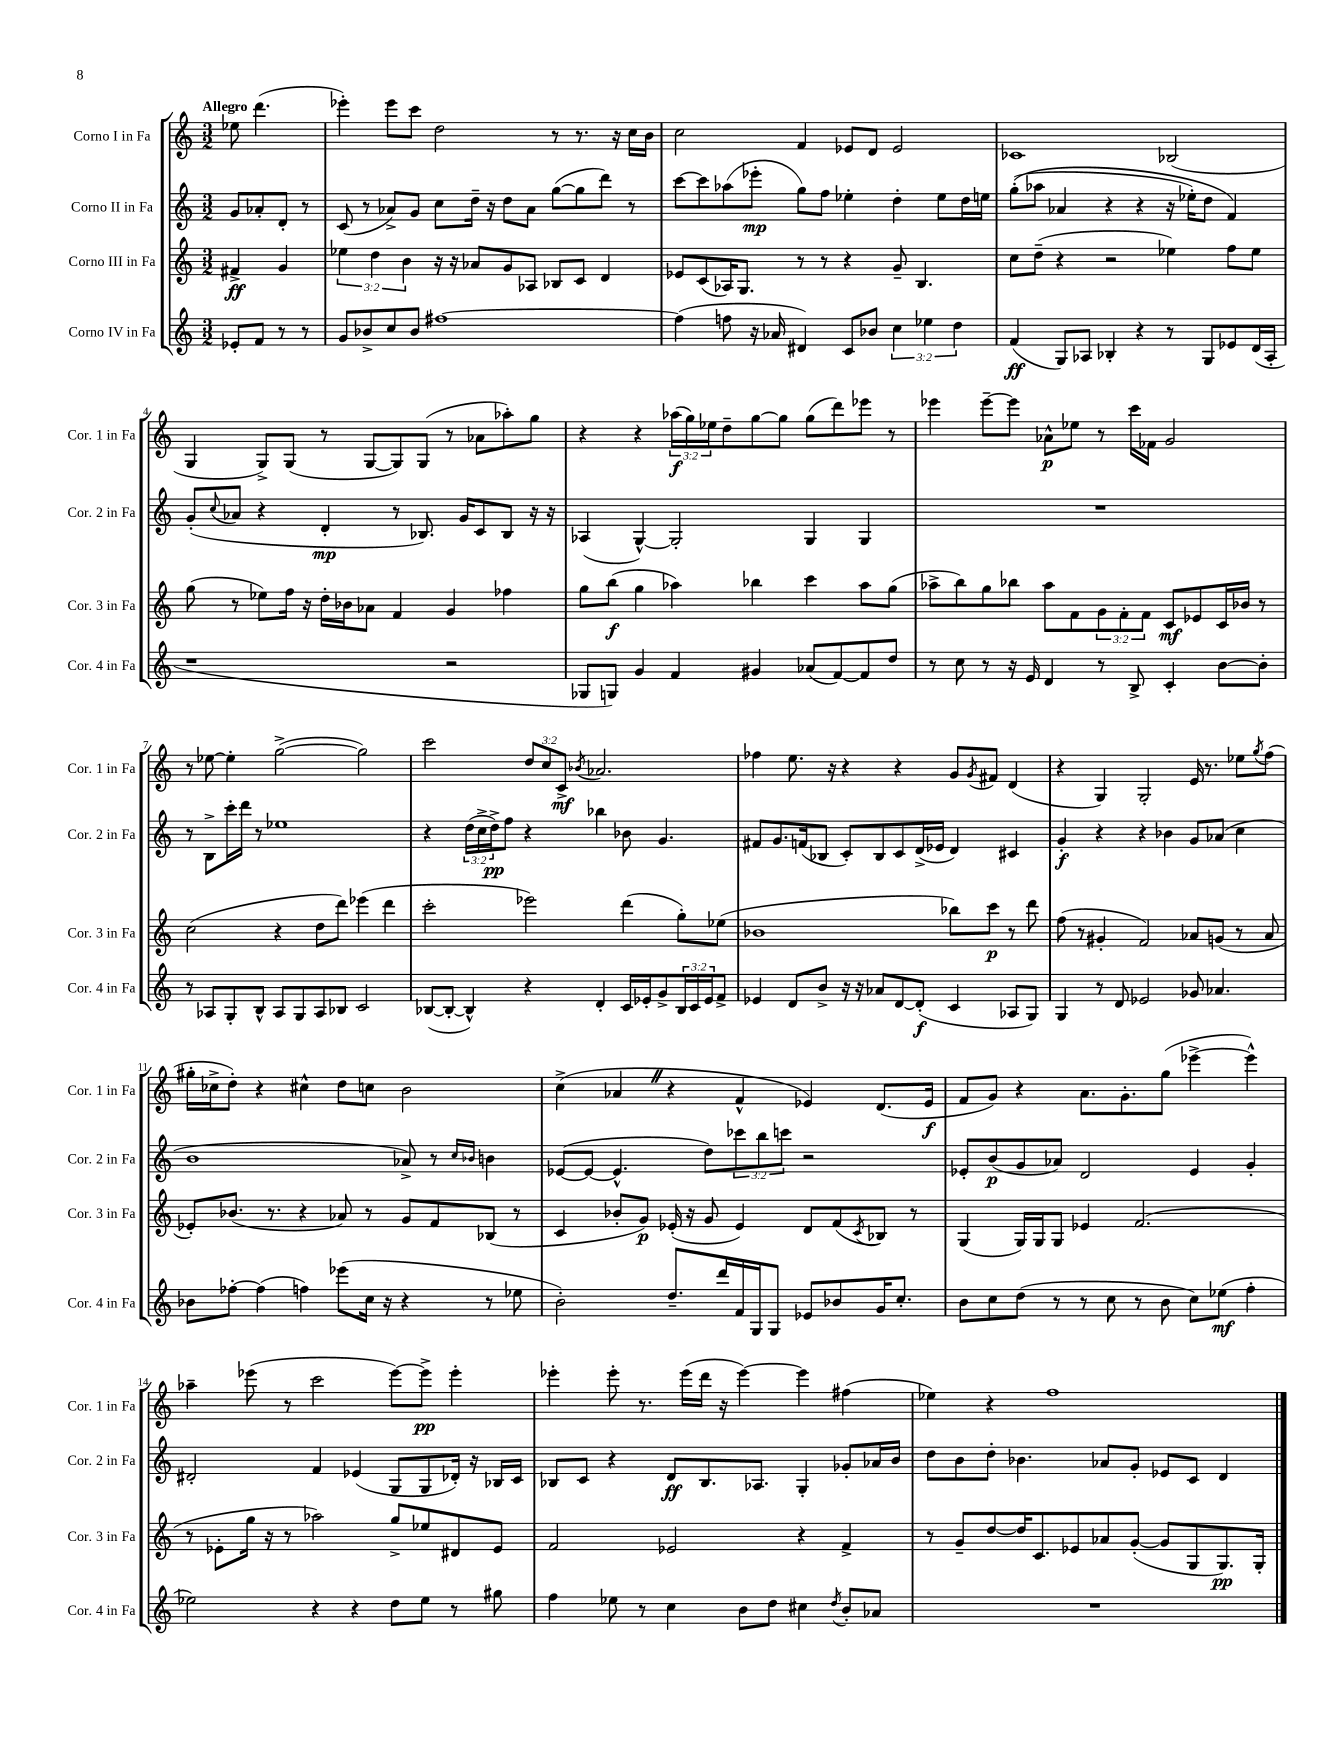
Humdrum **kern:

**kern	**dynam	**kern	**dynam	**kern	**dynam	**kern	**dynam
*part4	*part4	*part3	*part3	*part2	*part2	*part1	*part1
*staff4	*staff4	*staff3	*staff3	*staff2	*staff2	*staff1	*staff1
*I"Corno IV in Fa	*	*I"Corno III in Fa	*	*I"Corno II in Fa	*	*I"Corno I in Fa	*
*I'Cor. 4 in Fa	*	*I'Cor. 3 in Fa	*	*I'Cor. 2 in Fa	*	*I'Cor. 1 in Fa	*
*clefG2	*	*clefG2	*	*clefG2	*	*clefG2	*
*k[]	*	*k[]	*	*k[]	*	*k[]	*
*M3/2	*	*M3/2	*	*M3/2	*	*M3/2	*
=	=	=	=	=	=	=	=
!	!	!	!	!	!	!LO:TX:a:B:t=Allegro	!
8e-X'/L	.	4f#X^/	ff	8g/L	.	8ee-X\	.
8f/J	.	.	.	8a-X'/	.	(4.ddd\	.
8r	.	4g/	.	8d'/J	.	.	.
8r	.	.	.	8r	.	.	.
=1	=1	=1	=1	=1	=1	=1	=1
8g/L	.	6ee-X\	.	(8c/	.	4eee-X'\)	.
8b-X^/	.	.	.	8r	.	.	.
.	.	6dd\	.	.	.	.	.
8cc/	.	.	.	8a-X^/L)	.	8eee-\L	.
.	.	6b\	.	.	.	.	.
8b-/J	.	.	.	8g/J	.	8ccc\J	.
[1ff#X	.	16r	.	8cc\L	.	2dd\	.
.	.	16r	.	.	.	.	.
.	.	8a-X/L	.	16dd~\Jk	.	.	.
.	.	.	.	16r	.	.	.
.	.	8g/	.	8dd\L	.	.	.
.	.	8A-X/J	.	8a-\J	.	.	.
.	.	8B-X/L	.	([8gg\L	.	8r	.
.	.	8c/J	.	8gg\]	.	8.r	.
.	.	4d/	.	8ddd\J)	.	.	.
.	.	.	.	.	.	16r	.
.	.	.	.	8r	.	16cc\LL	.
.	.	.	.	.	.	16b\JJ	.
=2	=2	=2	=2	=2	=2	=2	=2
(4ff#\]	.	8e-X/L	.	[8ccc\L	.	2cc\	.
.	.	(8c/	.	8ccc\]	.	.	.
8ffn\	.	16A-X/K)	.	(8aa-X\	.	.	.
.	.	8.G/J	.	.	.	.	.
16r	.	.	.	8eee-X'\J	mp	.	.
16a-X/	.	.	.	.	.	.	.
4d#X/)	.	8r	.	8gg\L)	.	4f/	.
.	.	8r	.	8ff\J	.	.	.
8c/L	.	4r	.	4ee-X'\	.	8e-X/L	.
8b-X/J	.	.	.	.	.	8d/J	.
6cc\	.	8g~/	.	4dd'\	.	2e-/	.
.	.	4.B/	.	.	.	.	.
6ee-X\	.	.	.	.	.	.	.
.	.	.	.	8ee-\L	.	.	.
6dd\	.	.	.	.	.	.	.
.	.	.	.	16dd\L	.	.	.
.	.	.	.	16een\JJ	.	.	.
=3	=3	=3	=3	=3	=3	=3	=3
(4f/	ff	8cc\L	.	((8gg'\L	.	1c-X	.
.	.	(8dd~\J	.	8aa-X\J	.	.	.
8G/L)	.	4r	.	4a-X/	.	.	.
8A-X/J	.	.	.	.	.	.	.
4B-X'/	.	2r	.	4r	.	.	.
4r	.	.	.	4r	.	.	.
8r	.	4ee-X\)	.	16r	.	(2B-X/	.
.	.	.	.	16ee-X'\KL)	.	.	.
8G/L	.	.	.	8dd\J	.	.	.
8e-X/	.	8ff\L	.	4f/)	.	.	.
(16d/L	.	8ee-\J	.	.	.	.	.
16A-'/JJ	.	.	.	.	.	.	.
!!LO:LB:g=z
=4	=4	=4	=4	=4	=4	=4	=4
1r	.	(8gg\	.	(8g'/L	.	4G/	.
.	.	.	.	8qqcc/	.	.	.
.	.	8r	.	8a-X/J	.	.	.
.	.	8ee-X\L)	.	4r	.	8G^/L)	.
.	.	16ff\Jk	.	.	.	(8G/J	.
.	.	16r	.	.	.	.	.
.	.	16dd'\LL	.	4d'/	mp	8r	.
.	.	16b-X\J	.	.	.	.	.
.	.	8a-X\J	.	.	.	[8G/L	.
.	.	4f/	.	8r	.	8G/])	.
.	.	.	.	8.B-X/)	.	(8G/J	.
2r	.	4g/	.	.	.	8r	.
.	.	.	.	16g/KL	.	.	.
.	.	.	.	8c/	.	8a-X\L	.
.	.	4ff-X\	.	8B-/J	.	8aa-X'\)	.
.	.	.	.	16r	.	8gg\J	.
.	.	.	.	16r	.	.	.
=5	=5	=5	=5	=5	=5	=5	=5
8G-X/L	.	8gg\L	.	(4A-X/	.	4r	.
8Gn/J)	.	(8bb\J	f	.	.	.	.
4g/	.	4gg\	.	[4G^^/)	.	4r	.
4f/	.	4aa-X\)	.	2G'/]	.	(24aa-X\LL	f
.	.	.	.	.	.	24gg\)	.
.	.	.	.	.	.	24ee-X\J	.
.	.	.	.	.	.	8dd~\	.
4g#X/	.	4bb-X\	.	.	.	[8gg\	.
.	.	.	.	.	.	8gg\J]	.
(8a-X/L	.	4ccc\	.	4G/	.	(8gg\L	.
[8f/)	.	.	.	.	.	8ddd\)	.
8f/]	.	8aa-\L	.	4G/	.	8eee-X\J	.
8dd/J	.	(8gg\J	.	.	.	8r	.
=6	=6	=6	=6	=6	=6	=6	=6
8r	.	8aa-X^\L	.	1.r	.	4eee-X\	.
8cc\	.	8bb\)	.	.	.	.	.
8r	.	8gg\	.	.	.	[8eee-~\L	.
16r	.	8bb-X\J	.	.	.	8eee-\J]	.
16e/	.	.	.	.	.	.	.
4d/	.	8aa-\L	.	.	.	8a-X^^\L	p
.	.	8f\	.	.	.	8ee-X\J	.
8r	.	12g\	.	.	.	8r	.
.	.	12f'\	.	.	.	.	.
8B^/	.	.	.	.	.	16ccc\LL	.
.	.	12f\J	.	.	.	.	.
.	.	.	.	.	.	16f-X\JJ	.
4c'/	.	8c/L	mf	.	.	2g/	.
.	.	8e-X/	.	.	.	.	.
[8b\L	.	16c/L	.	.	.	.	.
.	.	16b-X/JJ	.	.	.	.	.
8b'\J]	.	8r	.	.	.	.	.
!!LO:LB:g=z
=7	=7	=7	=7	=7	=7	=7	=7
8r	.	(2cc\	.	8r	.	8r	.
8A-X/L	.	.	.	8B^\L	.	[8ee-X\	.
8G'/	.	.	.	16ccc'\L	.	4ee-'\]	.
.	.	.	.	16ddd\JJ	.	.	.
8B^^/J	.	.	.	8r	.	.	.
8A-/L	.	4r	.	1ee-X	.	([2gg^\	.
8G/	.	.	.	.	.	.	.
8A-/	.	8dd\L	.	.	.	.	.
8B-X/J	.	8ddd\J)	.	.	.	.	.
2c/	.	(4eee-X\	.	.	.	2gg\])	.
.	.	4ddd\	.	.	.	.	.
=8	=8	=8	=8	=8	=8	=8	=8
([8B-X/L	.	2ccc'\	.	4r	.	2ccc\	.
8B-'/J_	.	.	.	.	.	.	.
4B-^^/])	.	.	.	(24dd\LL	.	.	.
.	.	.	.	24cc^\	.	.	.
.	.	.	.	24dd^\J)	pp	.	.
.	.	.	.	8ff\J	.	.	.
4r	.	2eee-X\)	.	4r	.	12dd/L	.
.	.	.	.	.	.	12cc/	.
.	.	.	.	.	.	12c^/J	mf
.	.	.	.	.	.	8qb-X/	.
4d'/	.	.	.	4bb-X\	.	2.a-X/	.
16c/LL	.	(4ddd\	.	8b-X\	.	.	.
16e-X'/J	.	.	.	.	.	.	.
8g^/	.	.	.	4.g/	.	.	.
24B-/L	.	8gg'\L)	.	.	.	.	.
24c/	.	.	.	.	.	.	.
24e-/J	.	.	.	.	.	.	.
8f^/J	.	(8ee-X\J	.	.	.	.	.
=9	=9	=9	=9	=9	=9	=9	=9
4e-X/	.	1b-X	.	8f#X/L	.	4ff-X\	.
.	.	.	.	8.g/	.	.	.
8d/L	.	.	.	.	.	8.ee\	.
.	.	.	.	(16fn/k	.	.	.
8b^/J	.	.	.	8B-X/J	.	.	.
.	.	.	.	.	.	16r	.
16r	.	.	.	8c'/L)	.	4r	.
16r	.	.	.	.	.	.	.
8a-X/L	.	.	.	8B-/	.	.	.
[8d/	.	.	.	8c/	.	4r	.
(8d'/J]	f	.	.	(16d^/L	.	.	.
.	.	.	.	16e-X/JJ	.	.	.
4c/	.	8bb-X\L)	.	4d/)	.	8g/L	.
.	.	.	.	.	.	8qg/	.
.	.	8ccc\J	p	.	.	8f#X/J	.
8A-X/L	.	8r	.	4c#X/	.	(4d/	.
8G/J)	.	8ddd\	.	.	.	.	.
=10	=10	=10	=10	=10	=10	=10	=10
4G/	.	(8ff\	.	4g'/	f	4r	.
.	.	8r	.	.	.	.	.
8r	.	4g#X'/	.	4r	.	4G/)	.
8d/	.	.	.	.	.	.	.
2e-X/	.	2f/)	.	4r	.	2G'/	.
.	.	.	.	4b-X\	.	.	.
8g-X/	.	8a-X/L	.	8g/L	.	16e/	.
.	.	.	.	.	.	8.r	.
4.a-X/	.	(8gn/J	.	(8a-X/J	.	.	.
.	.	8r	.	4cc\	.	8ee-X\L	.
.	.	.	.	.	.	8qgg/	.
.	.	8a-/	.	.	.	(8ff\J	.
!!LO:LB:g=z
=11	=11	=11	=11	=11	=11	=11	=11
8b-X\L	.	8e-X'/L)	.	1b	.	16gg#X'\LL	.
.	.	.	.	.	.	16cc-X^\J	.
[8ff-X'\J	.	(8.b-X/J	.	.	.	8dd'\J)	.
(4ff-\]	.	.	.	.	.	4r	.
.	.	8.r	.	.	.	.	.
4ffn\)	.	4r	.	.	.	4cc#X^^\	.
(8eee-X\L	.	8a-X/)	.	.	.	8dd\L	.
16cc\Jk	.	8r	.	.	.	8ccn\J	.
16r	.	.	.	.	.	.	.
4r	.	8g/L	.	8a-X^/)	.	2b\	.
.	.	8f/	.	8r	.	.	.
.	.	.	.	16qqcc/LL	.	.	.
.	.	.	.	16qqb-X/JJ	.	.	.
8r	.	(8B-X/J	.	4bn\	.	.	.
8ee-X\	.	8r	.	.	.	.	.
=12	=12	=12	=12	=12	=12	=12	=12
2b'\)	.	4c/	.	([8e-X/L	.	(4cc^\	.
.	.	.	.	8e-/J_	.	.	.
.	.	8b-X'/L	.	4.e-^^/]	.	4a-XZ/	.
.	.	8g/J)	p	.	.	.	.
8.dd~/L	.	(16e-X'/	.	.	.	4r	.
.	.	16r	.	.	.	.	.
.	.	8g/	.	8dd\L)	.	.	.
16ddd/L	.	.	.	.	.	.	.
16f/	.	4e-/)	.	12ccc-X\	.	4f^^/	.
16G/J	.	.	.	.	.	.	.
.	.	.	.	12bb\	.	.	.
8G/J	.	.	.	.	.	.	.
.	.	.	.	12cccn\J	.	.	.
8e-X/L	.	8d/L	.	2r	.	4e-X/)	.
8b-X/	.	(8f/	.	.	.	.	.
.	.	8qc/	.	.	.	.	.
16g/K	.	8B-X/J)	.	.	.	(8.d/L	.
8.cc'/J	.	.	.	.	.	.	.
.	.	8r	.	.	.	.	.
.	.	.	.	.	.	16e-/Jk	f
=13	=13	=13	=13	=13	=13	=13	=13
8b\L	.	(4G/	.	8e-X'/L	.	8f/L	.
8cc\	.	.	.	(8b/	p	8g/J)	.
(8dd\J	.	16G/LL)	.	8g/	.	4r	.
.	.	16G/J	.	.	.	.	.
8r	.	8G/J	.	8a-X/J)	.	.	.
8r	.	4e-X/	.	2d/	.	8.a\L	.
8cc\	.	.	.	.	.	.	.
.	.	.	.	.	.	8.g'\	.
8r	.	(2.f/	.	.	.	.	.
8b\	.	.	.	.	.	(8gg\J	.
8cc\L)	.	.	.	4e-/	.	[4eee-X^\	.
(8ee-X\J	mf	.	.	.	.	.	.
4ff'\	.	.	.	4g'/	.	4eee-^^\])	.
!!LO:LB:g=z
=14	=14	=14	=14	=14	=14	=14	=14
2ee-X\)	.	8r	.	2d#X'/	.	4aa-X~\	.
.	.	8e-X'\L	.	.	.	.	.
.	.	16gg\Jk	.	.	.	(8eee-X\	.
.	.	16r	.	.	.	.	.
.	.	8r	.	.	.	8r	.
4r	.	2aa-X\)	.	4f/	.	2ccc\	.
4r	.	.	.	(4e-X/	.	.	.
8dd\L	.	8gg^/L	.	8G/L	.	[8eee-\L)	.
8ee-\J	.	8ee-X/	.	8G/	.	8eee-^\J]	pp
8r	.	8d#X/	.	16d-X'/Jk)	.	4eee-'\	.
.	.	.	.	16r	.	.	.
8gg#X\	.	8e-/J	.	16B-X/LL	.	.	.
.	.	.	.	16c/JJ	.	.	.
=15	=15	=15	=15	=15	=15	=15	=15
4ff\	.	2f/	.	8B-X/L	.	4eee-X'\	.
.	.	.	.	8c/J	.	.	.
8ee-X\	.	.	.	4r	.	8eee-'\	.
8r	.	.	.	.	.	8.r	.
4cc\	.	2e-X/	.	8d/L	ff	.	.
.	.	.	.	.	.	(16eee-\LL	.
.	.	.	.	8.B-/	.	16ddd\JJ	.
.	.	.	.	.	.	16r	.
8b\L	.	.	.	.	.	[4eee-\)	.
.	.	.	.	8.A-X/J	.	.	.
8dd\J	.	.	.	.	.	.	.
4cc#X\	.	4r	.	4G'/	.	4eee-\]	.
8qdd/	.	.	.	.	.	.	.
8b'/L	.	4f^/	.	8g-X'/L	.	(4ff#X\	.
8a-X/J	.	.	.	16a-X/L	.	.	.
.	.	.	.	16b/JJ	.	.	.
=16	=16	=16	=16	=16	=16	=16	=16
1.r	.	8r	.	8dd\L	.	4ee-X\)	.
.	.	8g~/L	.	8b\	.	.	.
.	.	[8dd/	.	8dd'\J	.	4r	.
.	.	16dd/K]	.	4.b-X\	.	.	.
.	.	8.c/	.	.	.	.	.
.	.	.	.	.	.	1ff	.
.	.	8e-X/	.	.	.	.	.
.	.	8a-X/	.	8a-X/L	.	.	.
.	.	([8g'/J	.	8g'/J	.	.	.
.	.	8g/L]	.	8e-X/L	.	.	.
.	.	8G/	.	8c/J	.	.	.
.	.	8.G/)	pp	4d/	.	.	.
.	.	16G'/Jk	.	.	.	.	.
==	==	==	==	==	==	==	==
*-	*-	*-	*-	*-	*-	*-	*-
